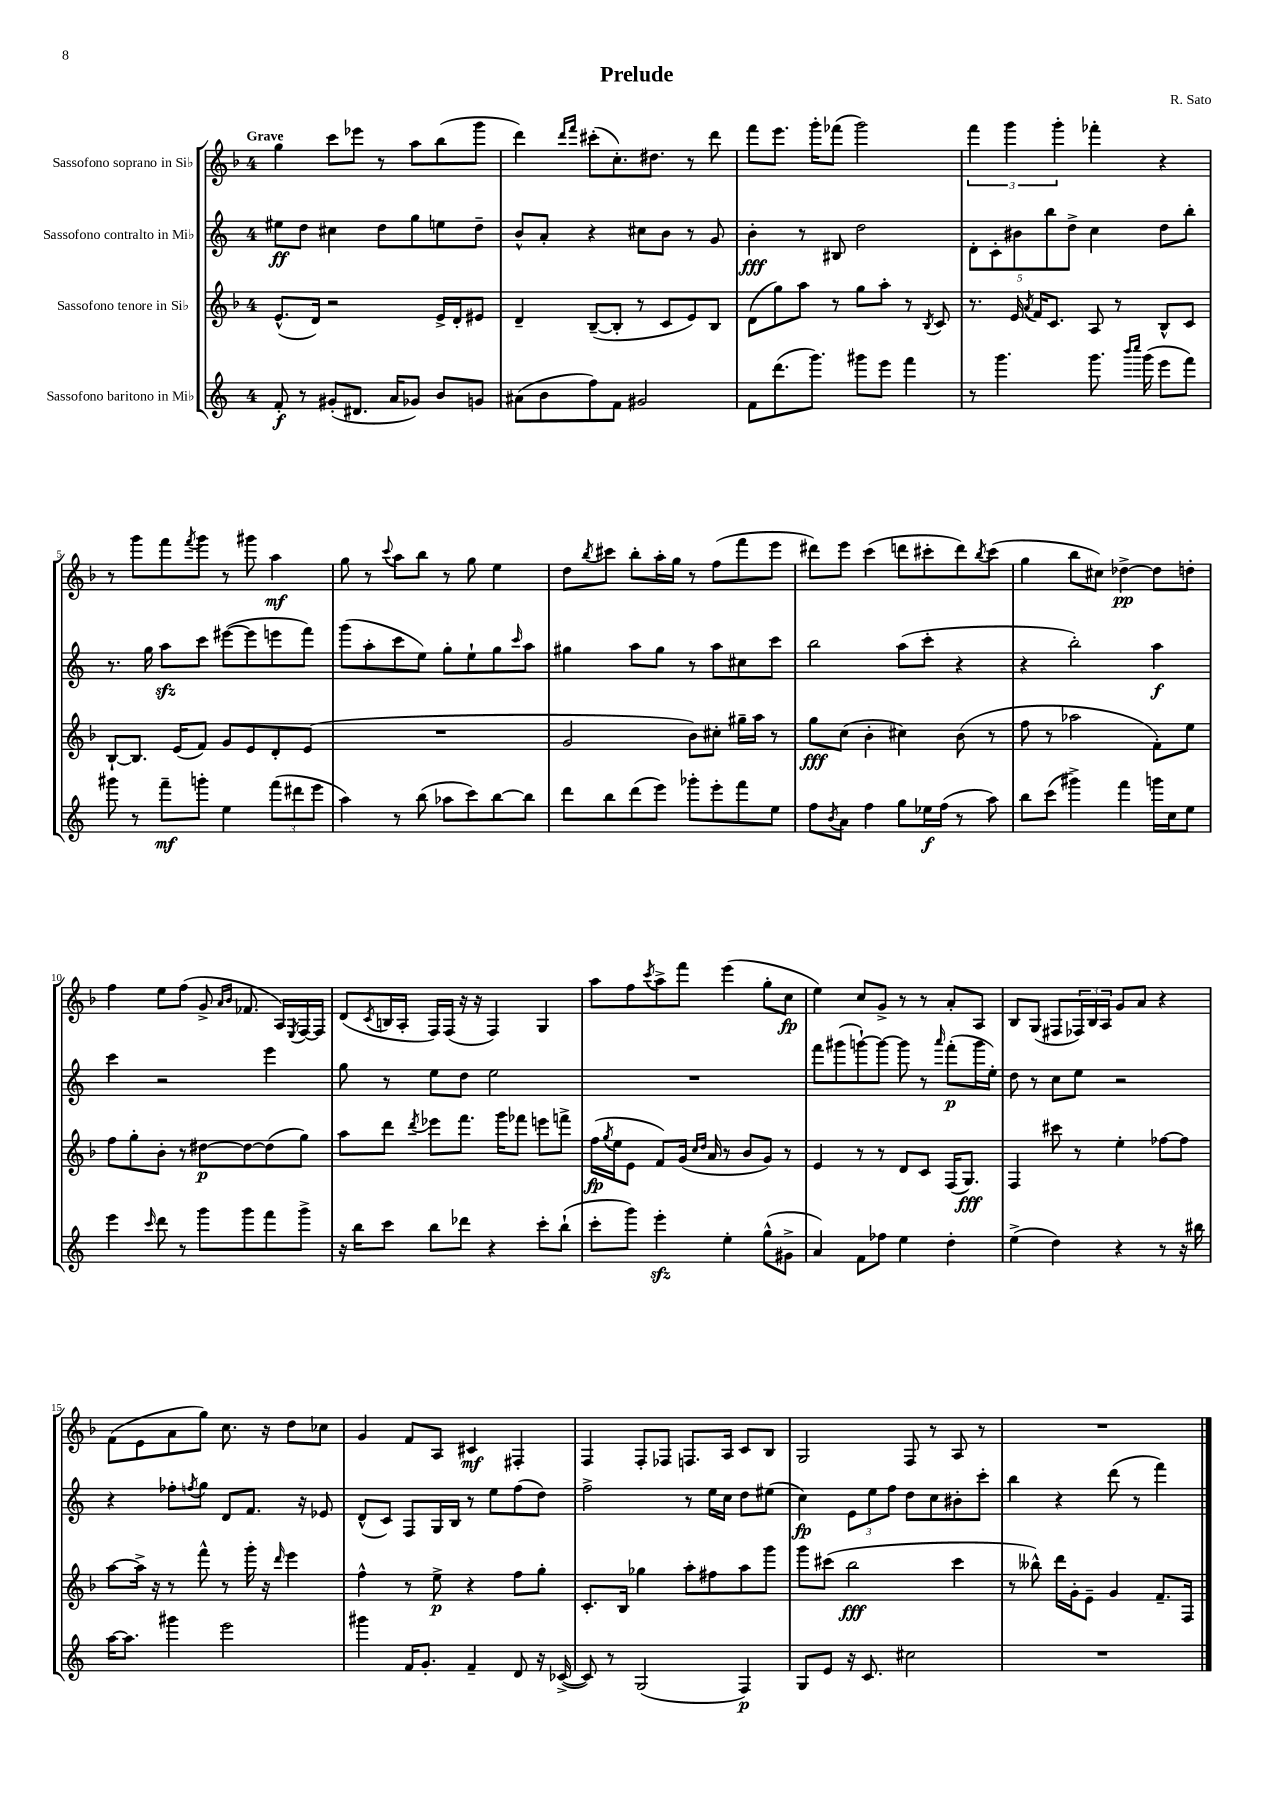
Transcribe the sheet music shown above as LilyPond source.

\header { title = "Prelude" composer = "R. Sato" }
<<
\new StaffGroup <<
\new Staff = "s0" \with { instrumentName = "Sassofono soprano in Sib" } {
    \clef treble \key f \major \once \override Staff.TimeSignature.style = #'single-digit \time 4/4 \tempo "Grave"
    g''4 c'''8 ees'''8 r8 a''8 bes''8( g'''8 |
    d'''4) \grace { d'''16 f'''16 } cis'''8-.( c''8.-.) dis''8. r8 d'''8 |
    f'''8 e'''8. g'''16-. fes'''8( g'''2) |
    \tuplet 3/2 { f'''4 g'''4 g'''4-. } fes'''4-. r4 |
    r8 g'''8 f'''8 \acciaccatura { f'''8 } g'''8 r8 gis'''8 a''4\mf |
    g''8 r8 \appoggiatura { c'''8 } a''8 bes''8 r8 g''8 e''4 |
    d''8 \acciaccatura { bes''8 } cis'''8 bes''8-. a''16-. g''16 r8 f''8( f'''8 e'''8 |
    dis'''8) e'''8 c'''4( d'''8 cis'''8-. d'''8) \acciaccatura { bes''8 } cis'''8( |
    g''4 bes''8 cis''8) des''4~->\pp des''8 d''8-. |
    f''4 e''8 f''8( g'8-> \grace { a'16 bes'16 } fes'8. a16) \acciaccatura { e8 } f16~ f16 |
    d'8( \acciaccatura { c'8 } b16 a16-. f16) f16( r16 r16 f4) g4 |
    a''8 f''8 \acciaccatura { c'''8 } a''8-> f'''8 e'''4( g''8-. c''8\fp |
    e''4) c''8 g'8-> r8 r8 a'8-. a8 |
    bes8 g8( fis8 \tuplet 3/2 { fes16) bes16 a16 } g'8 a'8 r4 |
    f'8( e'8 a'8 g''8) c''8. r16 d''8 ces''8 |
    g'4 f'8 a8 cis'4\mf fis4-. |
    f4 f8-. fes8 f8. a16 c'8 bes8 |
    g2 f8 r8 a8 r8 |
    R1 \bar "|." |
}
\new Staff = "s1" \with { instrumentName = "Sassofono contralto in Mib" } {
    \clef treble \key c \major \once \override Staff.TimeSignature.style = #'single-digit \time 4/4
    eis''8\ff d''8 cis''4 d''8 g''8 e''8 d''8-- |
    b'8-^ a'8-. r4 cis''8 b'8 r8 g'8 |
    b'4-.\fff r8 bis8 d''2 |
    \tuplet 5/4 { d'8-. c'8-. bis'8 b''8 d''8-> } c''4 d''8 b''8-. |
    r8. g''16 a''8\sfz c'''8 eis'''8~( eis'''8 e'''8 f'''8) |
    g'''8( a''8-. c'''8 e''8) g''8-. e''8-! g''8 \grace { c'''16 } a''8 |
    gis''4 a''8 gis''8 r8 a''8 cis''8 c'''8 |
    b''2 a''8( c'''8-. r4 |
    r4 b''2-.) a''4\f |
    c'''4 r2 e'''4 |
    g''8 r8 e''8 d''8 e''2 |
    R1 |
    f'''8 gis'''8( g'''8~-!) g'''8~ g'''8 r8 \grace { a'''16 } f'''8-.\p( g'''16 e''16-.) |
    d''8 r8 c''8 e''8 r2 |
    r4 fes''8-. \acciaccatura { f''8 } g''8 d'8 f'8. r16 ees'8 |
    d'8-^( c'8) f8 g16 b16 r8 e''8 f''8( d''8) |
    f''2-> r8 e''16 c''16 d''8 eis''8( |
    c''4\fp) \tuplet 3/2 { e'8 e''8 f''8 } d''8 c''8 bis'8-. c'''8-. |
    b''4 r4 d'''8( r8 f'''4) \bar "|." |
}
\new Staff = "s2" \with { instrumentName = "Sassofono tenore in Sib" } {
    \clef treble \key f \major \once \override Staff.TimeSignature.style = #'single-digit \time 4/4
    e'8.-^( d'16) r2 e'16-> d'16-. eis'8 |
    d'4-- bes8~--( bes8-. r8 c'8 e'8) bes8 |
    d'8( g''8) a''8 r8 g''8 a''8-. r8 \acciaccatura { bes8 } c'8 |
    r8. e'16 \acciaccatura { a'8 } f'16 c'8. a8 r8 bes8-^ c'8 |
    bes8~-! bes8. e'16( f'8) g'8 e'8 d'8-. e'8( |
    R1 |
    g'2 bes'8) cis''8-. gis''16-- a''16 r8 |
    g''8\fff c''8( bes'4-. cis''4) bes'8( r8 |
    f''8 r8 aes''2 f'8-.) e''8 |
    f''8 g''8-. bes'8-. r8 dis''8~\p dis''8~ dis''8( g''8) |
    a''8 d'''8 \acciaccatura { d'''8 } ees'''8 f'''8. g'''16 fes'''8 e'''8 f'''8-> |
    f''16\fp( \acciaccatura { g''8 } e''16 e'8 f'8) g'16( \grace { c''16 d''16 } a'16 r8 bes'8 g'8) r8 |
    e'4 r8 r8 d'8 c'8 f16( g8.\fff) |
    f4 cis'''8 r8 e''4-. fes''8~ fes''8 |
    a''8~ a''16-> r16 r8 f'''8-^ r8 g'''16-. r16 \grace { d'''16 } e'''4 |
    f''4-^ r8 e''8->\p r4 f''8 g''8-. |
    c'8.-. bes16 ges''4 a''8-. fis''8 a''8 g'''8 |
    g'''8 cis'''8( bes''2\fff cis'''4 |
    r8 beses''8-^) d'''16 g'16-. e'8-- g'4 f'8.-- f16 \bar "|." |
}
\new Staff = "s3" \with { instrumentName = "Sassofono baritono in Mib" } {
    \clef treble \key c \major \once \override Staff.TimeSignature.style = #'single-digit \time 4/4
    f'8-.\f r8 gis'8-.( dis'8. a'16 ges'8) b'8 g'8 |
    ais'8( b'8 f''8) f'8 gis'2 |
    f'8 d'''8.( g'''8.) gis'''8 e'''8 f'''4 |
    r8 g'''4. g'''8. \grace { b'''16 c''''16 } g'''16( e'''8 f'''8) |
    gis'''8 r8 f'''8--\mf g'''8-. e''4 \tuplet 3/2 { f'''8( dis'''8 e'''8 } |
    a''4) r8 b''8( aes''8 c'''8) b''8~ b''8 |
    d'''8 b''8 d'''8( e'''8) ges'''8-. e'''8-. f'''8 e''8 |
    f''8 \acciaccatura { b'8 } a'8 f''4 g''8 ees''16\f f''16( r8 a''8) |
    b''8 c'''8( gis'''4->) f'''4 g'''16 c''16 e''8 |
    e'''4 \grace { c'''16 } d'''8 r8 g'''8 g'''8 f'''8 g'''8-> |
    r16 b''16 c'''8 b''8 des'''8 r4 c'''8-. b''8-!( |
    c'''8-. g'''8) e'''4-.\sfz e''4-. g''8-^( gis'8-> |
    a'4) f'8 fes''8 e''4 d''4-. |
    e''4->( d''4) r4 r8 r16 bis''16 |
    a''16~ a''8. gis'''4 e'''2 |
    gis'''4 f'16 g'8.-. f'4-- d'8 r16 ces'16~->( |
    ces'8) r8 g2( f4\p) |
    g8 e'8 r16 c'8. cis''2 |
    R1 \bar "|." |
}
>>
>>
